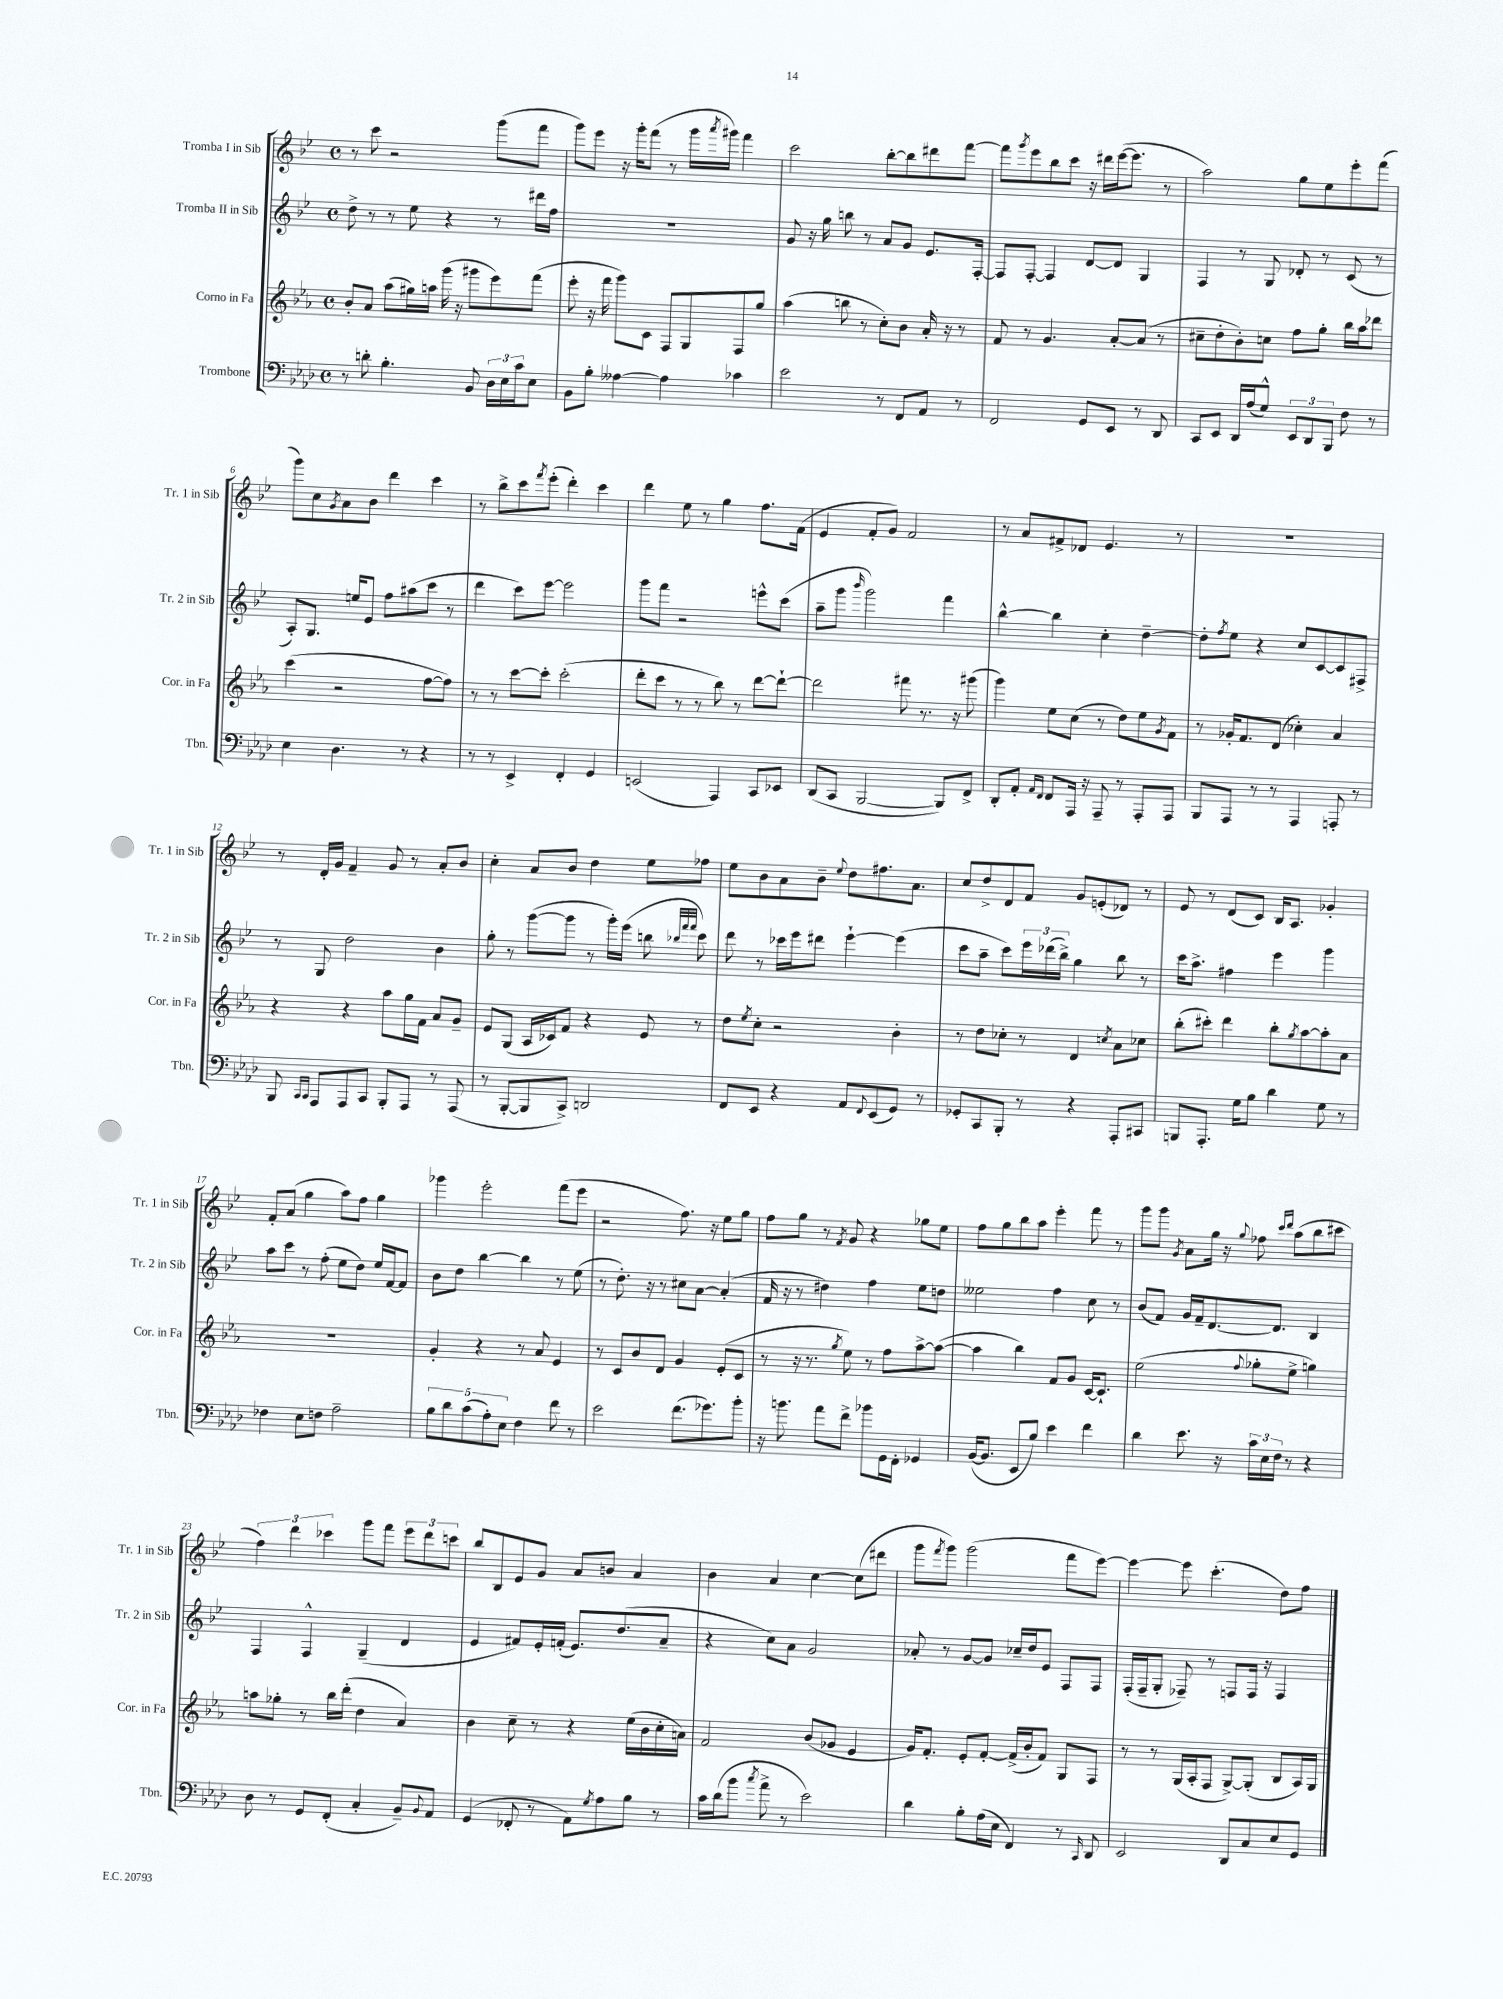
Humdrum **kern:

**kern	**kern	**kern	**kern
*staff4	*staff3	*staff2	*staff1
*clefF4	*clefG2	*clefG2	*clefG2
*k[b-e-a-d-]	*k[b-e-a-]	*k[b-e-]	*k[b-e-]
*M4/4	*M4/4	*M4/4	*M4/4
*met(c)	*met(c)	*met(c)	*met(c)
8r	8b-'	8dd^	8r
8d'	8a-	8r	8ccc
4.B-'	(8aa-	8r	2r
.	16gg#)	8ee-	.
.	16aa	.	.
.	(16ggg	4r	.
.	16r	.	.
8BB-	8ggg#	.	.
24D-	8eee-)	8r	(8ggg
24E-	.	.	.
24c	.	.	.
8E-	(8fff	16ddd#	8fff
.	.	16ff	.
=	=	=	=
8BB-	8eee-'	1r	8ggg)
8B-'	16r	.	8eee-
.	16fff	.	.
[4A--	8ggg)	.	16r
.	.	.	16ggg'
.	8c	.	(8fff
4A--]	8F	.	8r
.	8G	.	16ggg
.	.	.	8qaaa
.	.	.	16ggg#)
4c-	8F	.	4fff
.	8gg	.	.
=	=	=	=
2e-	(4aa-	8g	2ccc
.	.	16r	.
.	.	16gg	.
.	8bb	8bb	.
.	8r	8r	.
8r	8cc')	8a	[8bb-'
8FF	8b-	8g	8bb-]
8AA-	16a-'	8.e-	8ddd#
.	16r	.	.
8r	8r	.	[8fff
.	.	[16F'	.
=	=	=	=
2FF	8f	8F]	8fff]
.	.	.	8qggg
.	8r	[8F'	8eee-
.	4.g	4F]	8bb-
.	.	.	8ccc
8GG	.	[8d	16r
.	.	.	16ddd#
8EE-	[8a-'	8d]	([16eee-
.	.	.	8.eee-]
8r	(8a-]	4G	.
8DD-	8r	.	8r
=	=	=	=
8CC	8cc#~	4F	2aa)
8EE-	8dd'	.	.
16DD-	8b-')	8r	.
(16A-	.	.	.
8G^^)	8cc	8G	.
12EE-	8ff	8d-'	8gg
12DD-	.	.	.
.	8gg'	8r	8ee-
12BBB-	.	.	.
8F	16bb-	(8c	8eee-'
.	16aa-	.	.
8r	8ddd-	8r	(8fff
=	=	=	=
4E-	(4ccc	8A')	8ggg)
.	.	8.G	8cc
.	.	.	8qg
4.D-	2r	.	8a
.	.	16ee	.
.	.	8e-	8b-
.	.	8ff	4ddd
8r	.	(8aa#	.
4r	[8ff	8ccc	4ccc
.	8ff])	8r	.
=	=	=	=
8r	8r	4ddd	8r
8r	8r	.	8bb-^
4EE-^	[8ccc	8ccc)	8ccc
.	.	.	8qfff
.	8ccc']	[8eee-	(8eee-'
4FF'	(2ccc'	2eee-]	4ddd')
4GG	.	.	4ccc
=	=	=	=
(2EE	8ddd'	8ggg	4ddd
.	8ccc	8fff	.
.	8r	2r	8ee-
.	8r	.	8r
4AAA-)	8bb-)	.	4gg
.	8r	.	.
8CC	[8ddd	8eee^^	8.ff
8EE-	8ddd`_	(8ccc	.
.	.	.	(16f
=	=	=	=
(8DD-	2ddd]	8aa~	4e-
8CC	.	8ggg	.
.	.	16qqbbb-	.
[2BBB-	.	2ggg)	8f'
.	.	.	8g)
.	8fff#	.	2f
.	8.r	.	.
8BBB-])	.	4fff	.
.	16r	.	.
8FF^	(8ggg#	.	.
=	=	=	=
8DD-'	4ggg)	[4bb-^^	8r
8AA-'	.	.	8a
16qqAA-	.	.	.
16qqFF	.	.	.
8FF	8ee-	4bb-]	8f#^
16AAA-	(8cc	.	8d-
16r	.	.	.
8AAA-~	8r	4cc'	4.e-
8r	8dd)	.	.
8AAA-'	8ee-	[4dd~	.
.	8qg	.	.
8AAA-	8f	.	8r
=	=	=	=
8BBB-	8r	8dd']	1r
.	.	8qff	.
8AAA-	16g-'	8ee-	.
.	8.f	.	.
8r	.	4r	.
8r	(8d	.	.
4AAA-	4cc-')	8cc	.
.	.	[8c	.
8AAA'	4a-	8c]	.
8r	.	8F#^	.
=	=	=	=
8BBB-	4r	8r	8r
16qqCC	.	.	.
16qqCC	.	.	.
8AAA-	.	8G	16d'
.	.	.	16g
8AAA-	4r	2dd	4f~
8CC	.	.	.
8BBB-'	8aa-	.	8g
8AAA-	16gg	.	8r
.	16f	.	.
8r	8a-	4b-	8a'
(8AAA-	8g~	.	8b-
=	=	=	=
8r	8e-	8gg'	4cc'
[8BBB-'	(8G	8r	.
8BBB-]	16A-	([8ggg	8a
.	16c-)	.	.
8CC^)	8f	8ggg]	8b-
2DD	4r	8r	4dd
.	.	16ggg')	.
.	.	(16eee-	.
.	8e-	8bb	8ee-
.	.	32qqbb-	.
.	.	32qqfff	.
.	.	32qqfff	.
.	8r	8ccc)	8ff-
=	=	=	=
8FF	8dd	8ddd	8ee-
.	8qee-	.	.
8EE-	8cc'	8r	8b-
4r	2r	16ccc-	8a
.	.	16eee-	.
.	.	8ddd#	8b-~
.	.	.	8qqee-
8AA-	.	[4eee-`	8dd
8qqFF	.	.	.
(8EE-	.	.	8.ff#
8GG)	4b-'	(4eee-]	.
.	.	.	8.a
8r	.	.	.
=	=	=	=
8GG-'	8r	8ccc	8cc
8CC	8dd	8aa~	8dd^
8BBB-'	8cc-'	8ccc)	8d
8r	8r	24eee-	8f
.	.	(24ddd-	.
.	.	24bb-^)	.
4r	4d	4gg	8g
.	.	.	(8e'
.	8qcc	.	.
8AAA-'	8a-	8bb-	8d-)
8CC#	8cc-	8r	8r
=	=	=	=
8BBB	(8bb-'	16ccc	8e-
.	.	8.aa^	.
8.AAA-'	8ccc#')	.	8r
.	4ddd	4ff#	(8d
16G	.	.	.
8B-	.	.	8c)
4d-	8bb-'	4eee-	16B-
.	.	.	8.A
.	8qgg	.	.
.	[8aa-	.	.
8G	8aa-']	4ggg	4g-'
8r	8a-	.	.
=	=	=	=
4F-	1r	8aa	8f'
.	.	8ccc	(8a
8E-	.	8r	4gg
8F	.	(8ff'	.
2A-~	.	8ee-	8aa)
.	.	8dd)	8ff
.	.	16ee-	4gg
.	.	[16f	.
.	.	8f]	.
=	=	=	=
10B-	4g'	8b-	4ggg-
10d-	.	.	.
.	.	8dd	.
(10c	.	.	.
.	4r	[4bb-	2eee-'
10A-')	.	.	.
10E-	.	.	.
4F	8r	4bb-]	.
.	8a-	.	.
8f	4e-	8r	(8fff
8r	.	(8ee-	8eee-
=	=	=	=
2e-	8r	8r	2r
.	8c	8.dd')	.
.	8b-	.	.
.	.	16r	.
.	8d	8r	.
(8.f	4g	8cc#	8.ff)
.	.	[8a	.
8.g-)	.	.	16r
.	(8e-'	(4a']	8ee-
8b-'	8c	.	8gg
=	=	=	=
16r	8r	16f	8ff
8.b	.	16r	.
.	16r	8r	8gg
.	8.r	.	.
8a-	.	4dd#)	8r
.	8qgg	.	8qf
8f^	8ee-)	.	8g
8b-	8r	4ff	4r
16GG	8ff	.	.
16FF'	.	.	.
4GG-	[8aa-^	8ee-	8gg-
.	(8aa-_	8dd	8ee-
=	=	=	=
([16BB-	4aa-]	2ee--	8ff
8.BB-]	.	.	.
.	.	.	8gg
8EE-	4bb-)	.	8bb-
8B-)	.	.	8aa
4e-	8f	4ff	4eee-'
.	8g	.	.
4f	[16c	8cc	8fff
.	8.c`]	.	.
.	.	8r	8r
=	=	=	=
4d-	(2ee-	(8b-	8ggg
.	.	8f)	8ggg
.	.	.	8qg
8.e-	.	16g	8a
.	.	16f~	.
.	.	[8.d	16gg
16r	.	.	16r
.	8qqff	.	8qqgg
24c	8gg-'	.	8ff-
24E-	.	.	.
.	.	8.d]	.
24F	.	.	.
.	.	.	16qqccc
.	.	.	16qqddd
8r	8ee-^	.	(8aa
4r	4gg)	4B-	8bb-
.	.	.	8ccc#
=	=	=	=
8D-	8aa	4F	6ff)
8r	8gg-'	.	.
.	.	.	6ddd
8GG	8r	4F^^	.
.	.	.	6ccc-
(8FF'	16bb-	.	.
.	(16ddd'	.	.
4C'	4dd	(4G~	8ggg
.	.	.	8fff
8BB-~)	4a-)	4d	12eee-
.	.	.	12ddd
8qqBB-	.	.	.
8AA-	.	.	.
.	.	.	12ccc
=	=	=	=
(4GG	4b-	4e-	8bb-
.	.	.	8B-
8FF-'	8cc~	8f#)	8e-
8r	8r	16e-'	8g
.	.	(16f'	.
8AA-)	4r	8.e-)	8a
8qG	.	.	.
8A-	.	.	8b
.	.	(8.dd	.
8B-	(16ee-	.	4a
.	16b-	.	.
8r	16cc'	8a~	.
.	16a)	.	.
=	=	=	=
16c	2f	4r	4b-
(16d-	.	.	.
8b-	.	.	.
8qcc	.	.	.
8a-^	.	8cc)	4a
8r	.	8a	.
2e-)	(8b-	2g	[4cc
.	8g-	.	.
.	4e-	.	(8cc]
.	.	.	8ddd#
=	=	=	=
4d-	16g)	8a-'	8ggg
.	8.f'	.	.
.	.	.	8qfff
.	.	8r	8ggg)
8B-'	8e-'	[8g	(2ggg
(16A-	[8f'	8g]	.
16E-	.	.	.
4FF)	(16f^]	16cc-~	.
.	16b-'	16dd	.
.	8f)	8e-	.
8r	8G	8F	8fff
16qqCC	.	.	.
8DD-	8F	8F	[8eee-)
=	=	=	=
2EE-	8r	(16F'	4eee-_
.	.	16F~	.
.	8r	8G'	.
.	(16G	8F-~)	8eee-]
.	16A-'	.	.
.	8F	8r	(4.ccc'
8DD-	[8G^)	8F	.
8C	(8G']	16F	.
.	.	16r	.
8E-	8B-	4F	8dd)
8GG	16A-)	.	8ff
.	16G	.	.
==	==	==	==
*-	*-	*-	*-
